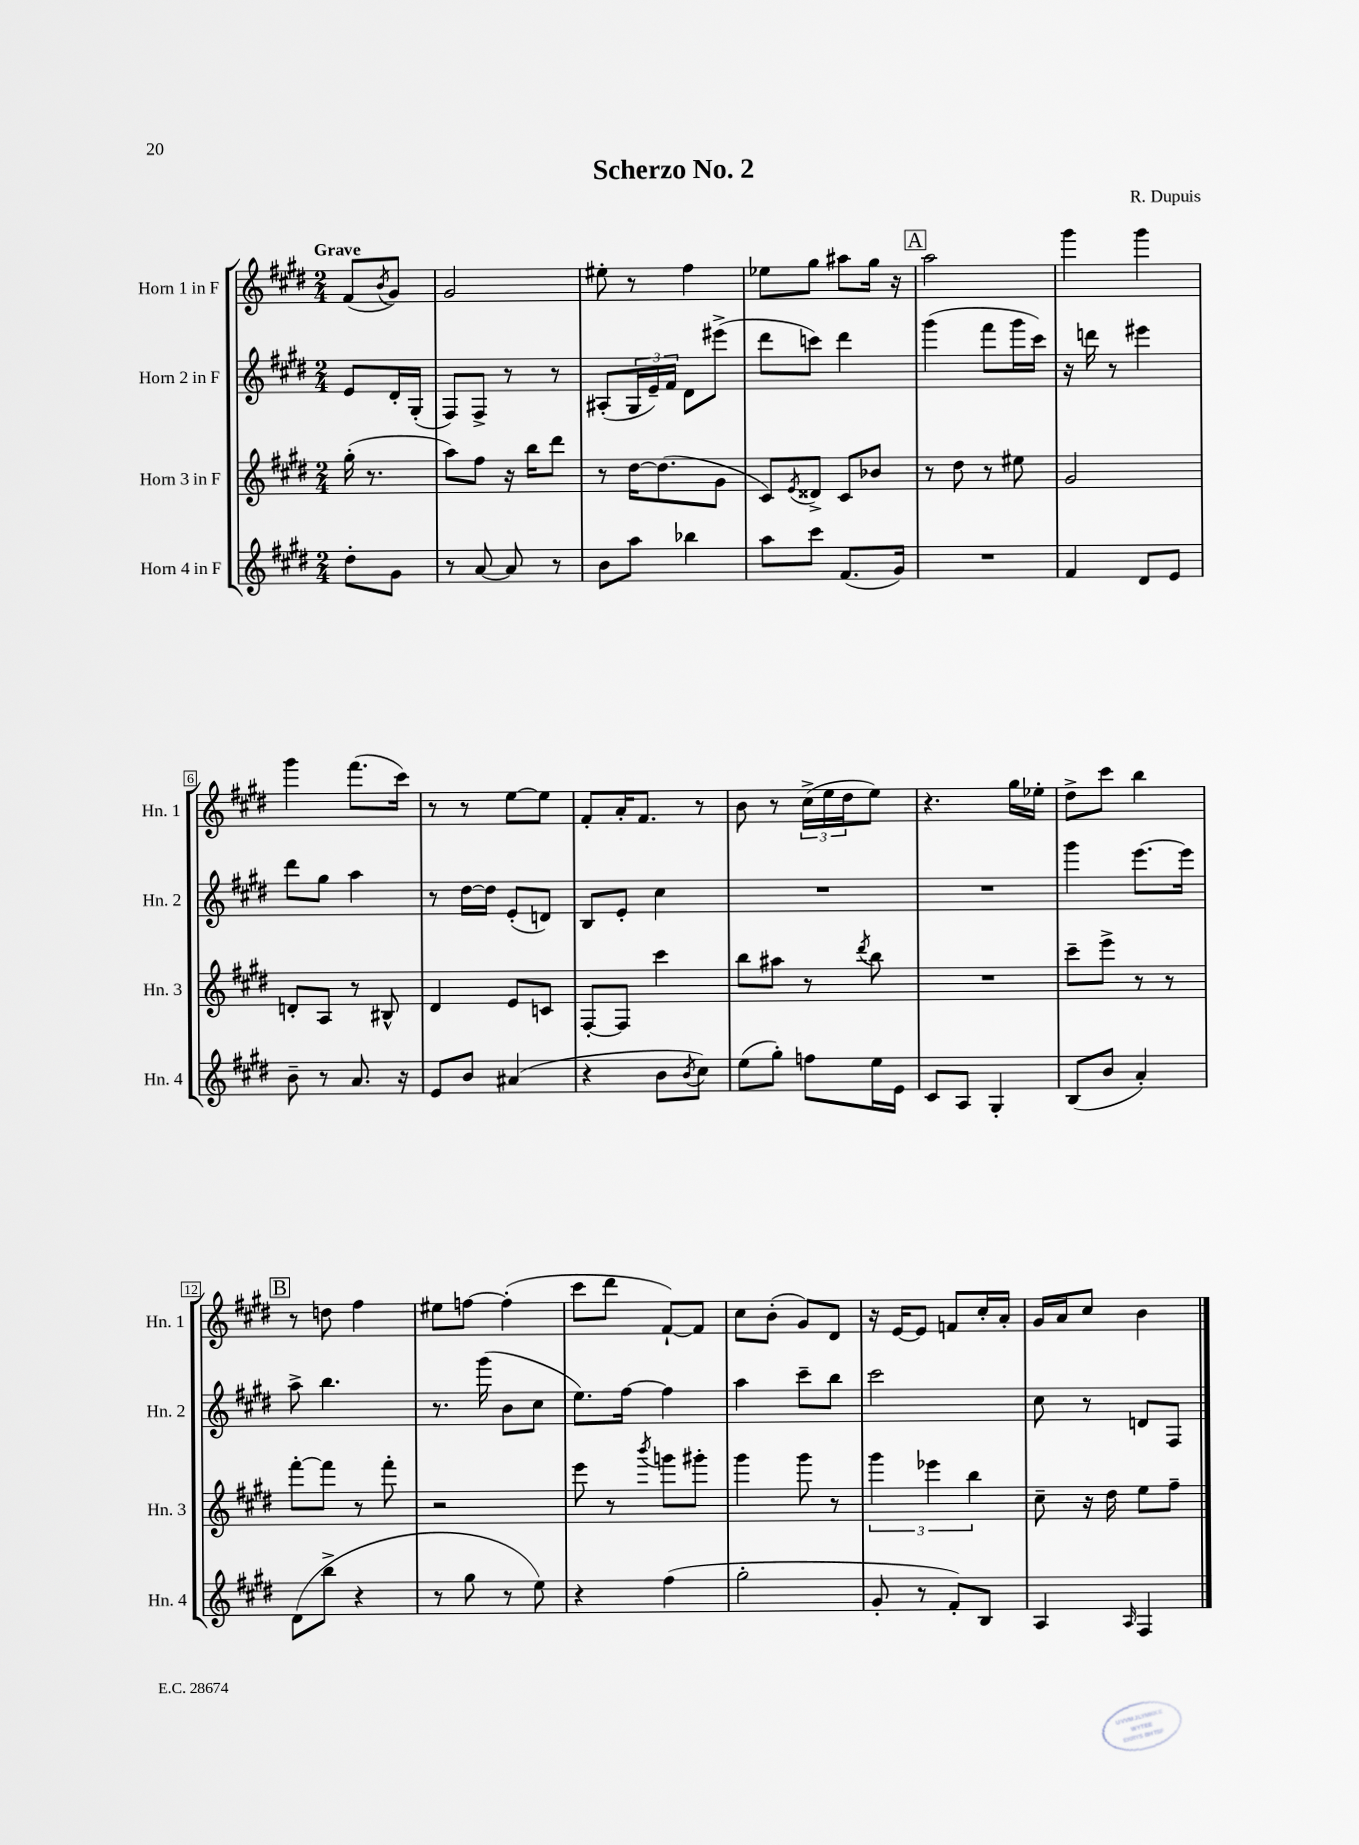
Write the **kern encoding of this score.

**kern	**kern	**kern	**kern
*part4	*part3	*part2	*part1
*staff4	*staff3	*staff2	*staff1
*I"Horn 4 in F	*I"Horn 3 in F	*I"Horn 2 in F	*I"Horn 1 in F
*I'Hn. 4	*I'Hn. 3	*I'Hn. 2	*I'Hn. 1
*clefG2	*clefG2	*clefG2	*clefG2
*k[f#c#g#d#]	*k[f#c#g#d#]	*k[f#c#g#d#]	*k[f#c#g#d#]
*M2/4	*M2/4	*M2/4	*M2/4
=	=	=	=
!	!	!	!LO:TX:a:B:t=Grave
8dd#'\L	(16gg#'\	8e/L	(8f#/L
.	8.r	.	.
.	.	.	8qb/
8g#\J	.	16d#'/L	8g#/J)
.	.	(16G#'/JJ	.
=1	=1	=1	=1
8r	8aa\L)	8F#/L)	2g#/
[8a/	8ff#\J	8F#^/J	.
8a/]	16r	8r	.
.	16bb\KL	.	.
8r	8ddd#\J	8r	.
=2	=2	=2	=2
8b\L	8r	(8A#X'/L	8ee#X'\
8aa\J	[16dd#\KL	24G#/L	8r
.	.	24e~/)	.
.	(8.dd#\]	.	.
.	.	24f#/JJ	.
4bb-X\	.	8d#\L	4ff#\
.	8g#\J	(8eee#X^\J	.
=3	=3	=3	=3
8aa\L	8c#/L)	8ddd#\L	8ee-X\L
.	8qe/	.	.
8ccc#\J	8d##X^/J	8cccn\J)	8gg#\J
(8.f#/L	8c#/L	4ddd#\	8aa#X\L
.	8b-X/J	.	16gg#\Jk
16g#/Jk)	.	.	16r
!!LO:REH:place=s1:t=A
=4	=4	=4	=4
2r	8r	(4ggg#\	2aa\
.	8dd#\	.	.
.	8r	8fff#\L	.
.	8ee#X\	16ggg#\L	.
.	.	16ccc#\JJ)	.
=5	=5	=5	=5
4f#/	2g#/	16r	4ggg#\
.	.	16dddn\	.
.	.	8r	.
8d#/L	.	4eee#X\	4ggg#\
8e/J	.	.	.
!!LO:LB:g=z
=6	=6	=6	=6
8b~\	8dn'/L	8ddd#\L	4ggg#\
8r	8A/J	8gg#\J	.
8.a/	8r	4aa\	(8.fff#\L
.	8B#X^^/	.	.
16r	.	.	16ccc#\Jk)
=7	=7	=7	=7
8e/L	4d#/	8r	8r
8b/J	.	[16dd#\LL	8r
.	.	16dd#\JJ]	.
(4a#X/	8e/L	(8e'/L	[8ee\L
.	8cn/J	8dn/J)	8ee\J]
=8	=8	=8	=8
4r	[8F#'/L	8B/L	8f#'/L
.	8F#/J]	8e'/J	16a'/K
.	.	.	8.f#/J
8b\L	4ccc#\	4cc#\	.
8qb/	.	.	.
8cc#\J)	.	.	8r
=9	=9	=9	=9
(8ee\L	8bb\L	2r	8b\
8gg#'\J)	8aa#X\J	.	8r
8ffn\L	8r	.	(24cc#^\LL
.	.	.	24ee\
.	.	.	24dd#\J
.	8qddd#/	.	.
16ee\L	8bb\	.	8ee\J)
16e\JJ	.	.	.
=10	=10	=10	=10
8c#/L	2r	2r	4.r
8A/J	.	.	.
4G#'/	.	.	.
.	.	.	16gg#\LL
.	.	.	16ee-X'\JJ
=11	=11	=11	=11
(8B/L	8ccc#~\L	4ggg#\	8dd#^\L
8b/J	8eee^\J	.	8ccc#\J
4a'/)	8r	[8.eee\L	4bb\
.	8r	.	.
.	.	16eee\Jk]	.
!!LO:LB:g=z
!!LO:REH:place=s1:t=B
=12	=12	=12	=12
(8d#\L	[8fff#'\L	8aa^\	8r
8bb^\J	8fff#\J]	4.bb\	8ddn\
4r	8r	.	4ff#\
.	8fff#'\	.	.
=13	=13	=13	=13
8r	2r	8.r	8ee#X\L
8gg#\	.	.	[8ffn\J
.	.	(16ggg#\	.
8r	.	8b\L	(4ff'\]
8ee\)	.	8cc#\J	.
=14	=14	=14	=14
4r	8eee\	8.ee\L)	8ccc#\L
.	8r	.	8ddd#\J
.	.	[16ff#\Jk	.
.	8qbbb/	.	.
(4ff#\	8gggn\L	4ff#\]	[8f#`/L)
.	8ggg#X'\J	.	8f#/J]
=15	=15	=15	=15
2gg#'\	4ggg#\	4aa\	8cc#\L
.	.	.	(8b'\J
.	8ggg#\	8ccc#~\L	8g#/L)
.	8r	8bb\J	8d#/J
=16	=16	=16	=16
8g#'/	6ggg#\	2ccc#\	16r
.	.	.	[16e/KL
8r	.	.	8e/J]
.	6eee-X\	.	.
8f#'/L)	.	.	8fn/L
.	6bb\	.	.
8B/J	.	.	16cc#'/L
.	.	.	16a'/JJ
=17	=17	=17	=17
4A/	8cc#~\	8cc#\	16g#/LL
.	.	.	16a/J
.	16r	8r	8cc#/J
.	16dd#\	.	.
16qqA/	.	.	.
4F#/	8ee\L	8dn/L	4b\
.	8ff#~\J	8F#/J	.
==	==	==	==
*-	*-	*-	*-
